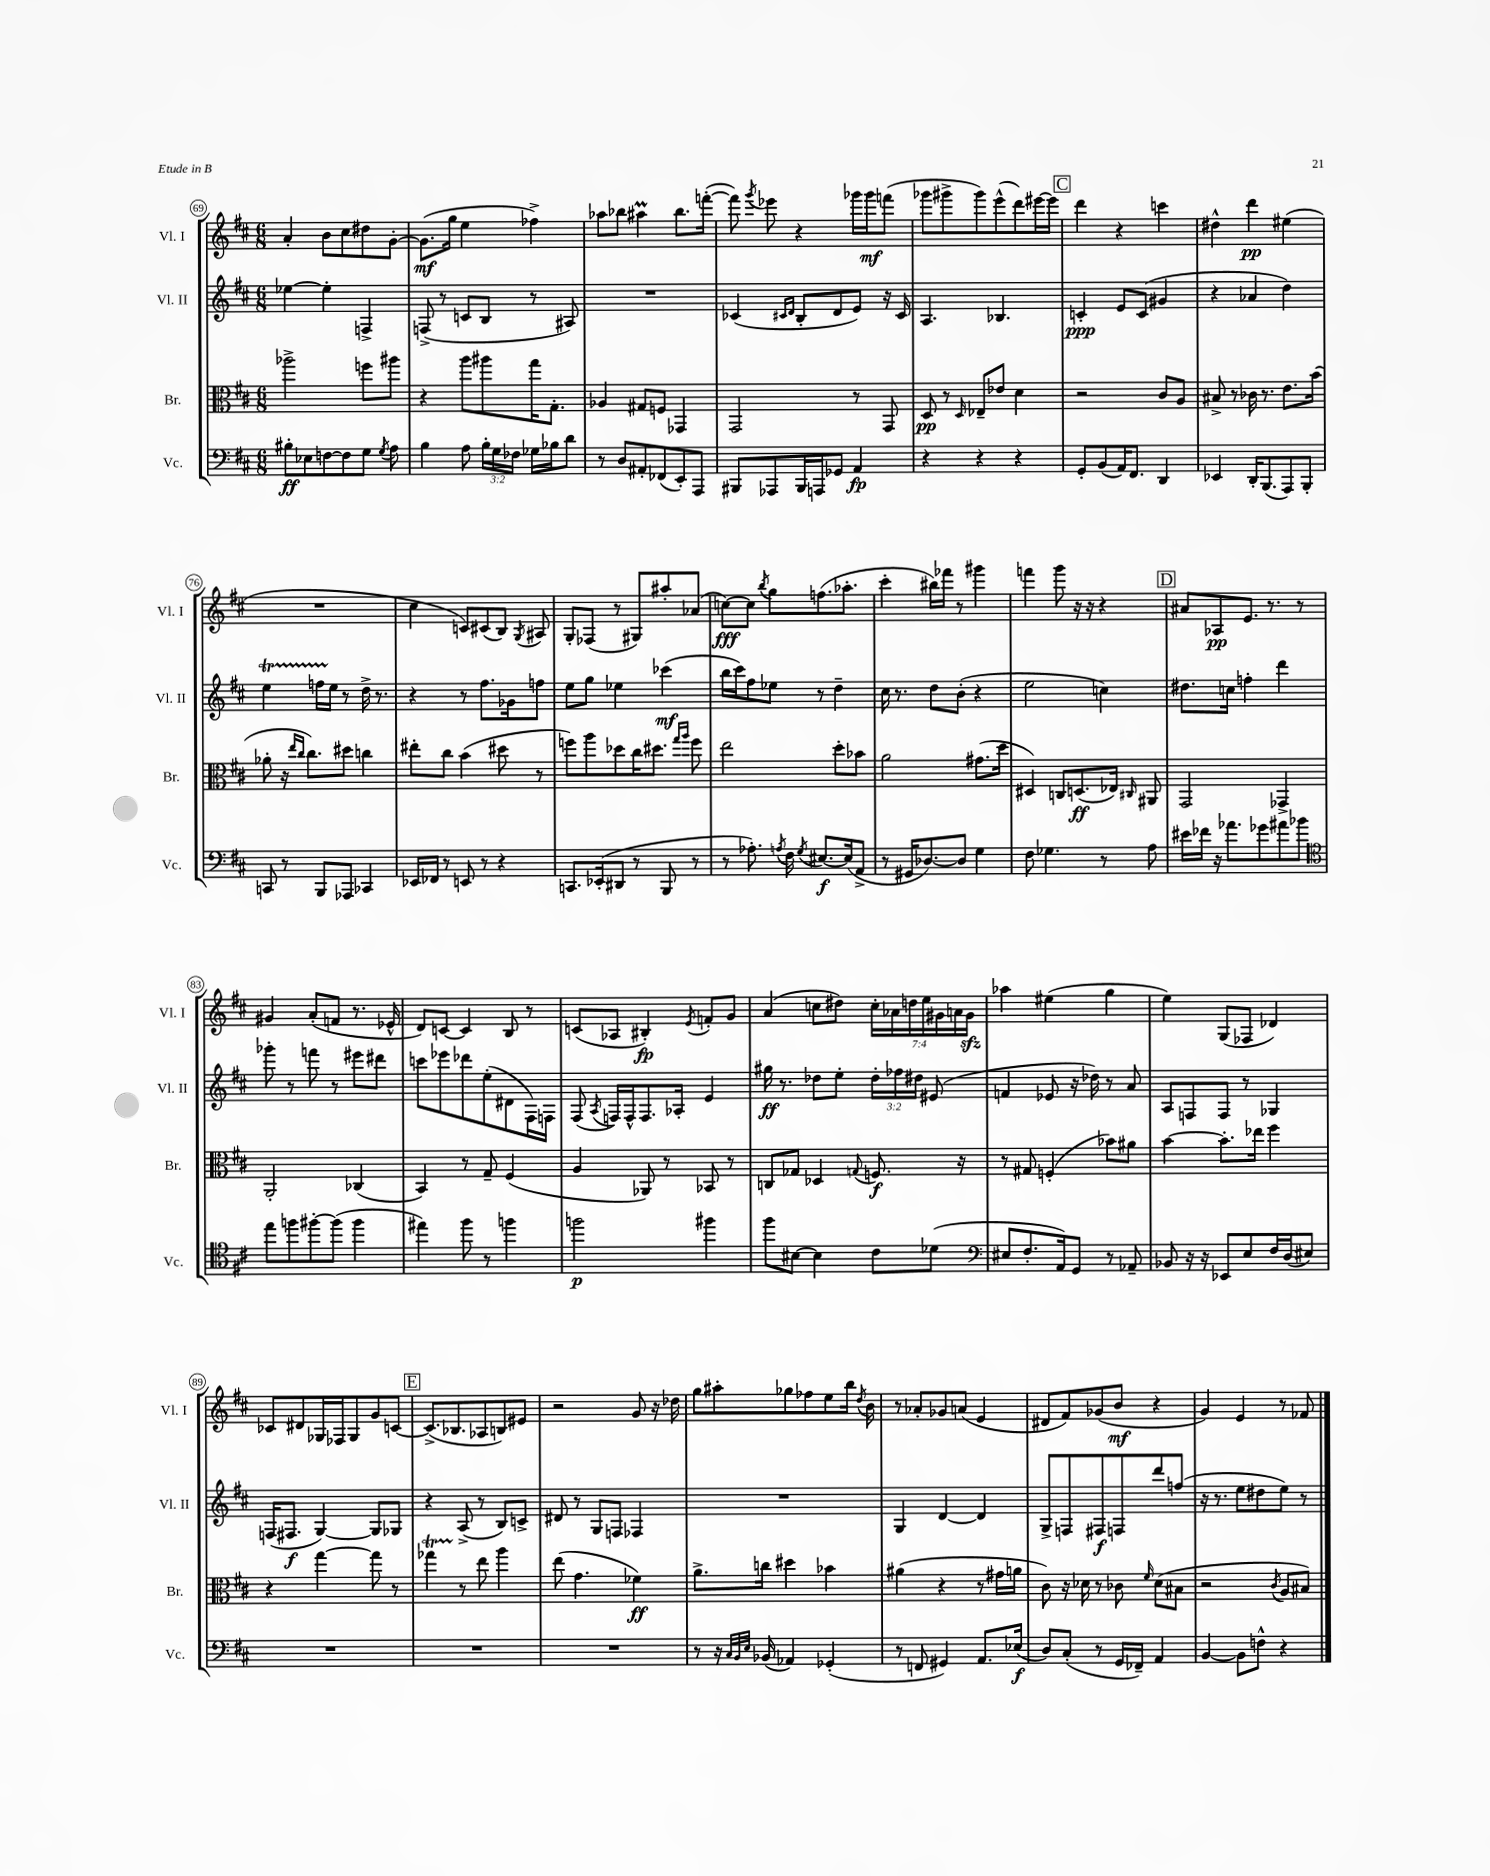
<<
\new StaffGroup <<
\new Staff = "s0" \with { instrumentName = "Vl. I" shortInstrumentName = "Vl. I" } {
    \clef treble \key d \major \numericTimeSignature \time 6/8 \override Staff.TupletNumber.text = #tuplet-number::calc-fraction-text
    \autoBeamOff a'4-. b'8[ cis''8 dis''8 g'8]~-. |
    g'8.[\mf( g''16] e''4 fes''4->) |
    aes''8[ bes''8] ais''4\prall bes''8.[ f'''16]~-.( |
    f'''8) \acciaccatura { g'''8 } ees'''8 r4 ges'''16[ ges'''16\mf f'''8]( |
    ges'''8[ gis'''8-> gis'''8) e'''8-^( d'''8) eis'''16~ eis'''16] |
    \mark \markup { \box "C" } d'''4 r4 c'''4 |
    dis''4-^ d'''4\pp eis''4( |
    R2. |
    cis''4 c'8[) cis'8( b8]) \acciaccatura { g8 } ais8 |
    g8[-. fes8]( r8 gis8[) ais''8-. aes'8]( |
    c''8[~\fff) c''8] \acciaccatura { b''8 } g''8[ f''8.( aes''8.]-. |
    cis'''4-. bis''16[) fes'''16] r8 gis'''4 |
    f'''4 g'''8 r16 r16 r4 |
    \mark \markup { \box "D" } ais'8[ aes8\pp e'8.] r8. r8 |
    gis'4 a'8[-.( f'8] r8. ees'16-^ |
    d'8[) c'8]~ c'4 b8 r8 |
    c'8[( aes8] bis4-.\fp) \acciaccatura { e'8 } f'8[-. g'8] |
    a'4( c''8[ dis''8]) \tuplet 7/4 { c''16[-. aes'16 d''16 e''16 gis'16 a'16 gis'16]\sfz } |
    aes''4 eis''4( g''4 |
    e''4) g8[( fes8] des'4) |
    ces'8[ dis'8 ges16 fes16 ges8 g'8 c'8]~ |
    \mark \markup { \box "E" } c'8.[->( bes8. aes8 b8) eis'8] |
    r2 g'8 r16 des''16 |
    g''8[ ais''8-. ges''8 fes''8 e''8 b''16] \acciaccatura { d''8 } b'16 |
    r8 aes'8[-. ges'8 a'8]( e'4 |
    dis'8[ fis'8) ges'8( b'8]\mf r4 |
    g'4) e'4 r8 fes'8 \bar "|." |
}
\new Staff = "s1" \with { instrumentName = "Vl. II" shortInstrumentName = "Vl. II" } {
    \clef treble \key d \major \numericTimeSignature \time 6/8 \override Staff.TupletNumber.text = #tuplet-number::calc-fraction-text
    \autoBeamOff ees''4~ ees''4-. f4-> |
    f8->( r8 c'8[ b8] r8 ais8) |
    R2. |
    ces'4( \grace { cis'16[ d'16] } b8[-. d'8 e'8]) r16 cis'16 |
    a4. bes4. |
    \mark \markup { \box "C" } c'4-.\ppp e'8[ c'8]( gis'4 |
    r4 aes'4 d''4) |
    e''4\startTrillSpan f''16[ e''16]\stopTrillSpan r8 d''16-> r8. |
    r4 r8 fis''8.[ ges'16 f''8] |
    e''8[ g''8] ees''4 ces'''4\mf( |
    b''16[ cis'''16) fis''8 ees''8] r8 d''4-- |
    cis''16 r8. d''8[ b'8]-.( r4 |
    e''2 c''4) |
    \mark \markup { \box "D" } dis''8.[ c''16] f''4-. d'''4 |
    ges'''8-. r8 f'''8 r8 eis'''8[ dis'''8] |
    c'''8[ ees'''8 des'''8 e''8-.( dis'8 fis16) f16] |
    fis8( \acciaccatura { a8 } f16[) f16-^ f8. aes16]-. e'4 |
    gis''16\ff r8. des''8[ e''8]-. \tuplet 3/2 { des''16[-. fes''16 dis''16] } eis'8( |
    f'4 ees'8 r16 des''16) r8 a'8 |
    a8[ f8 f8] r8 ges4 |
    f16[( fis8.]\f g4~) g8[ ges8] |
    \mark \markup { \box "E" } r4 a8->( r8 b8[) c'8]-> |
    dis'8 r8 g8[ f8] fes4 |
    R2. |
    g4 d'4~ d'4 |
    g8[-> f8 fis8\f f8 d'''8 f''8]( |
    r16 r8. e''8[ dis''8 e''8]) r8 \bar "|." |
}
\new Staff = "s2" \with { instrumentName = "Br." shortInstrumentName = "Br." } {
    \clef alto \key d \major \numericTimeSignature \time 6/8
    \autoBeamOff aes''2-> f''8[ ais''8] |
    r4 a''8[ ais''8 g''16 g8.]-. |
    aes4 gis8[ f8] ges,4 |
    g,2 r8 g,8 |
    d8\pp r8 \grace { d16 } ees8[-- ees'8] d'4 |
    \mark \markup { \box "C" } r2 cis'8[ a8] |
    bis8-> r8 ces'16 r8. e'8.[ b'16]( |
    aes'8-. r16 \grace { e''16[ cis''16] } cis''8.[) dis''8] c''4 |
    eis''8[-. cis''8] b'4( dis''8 r8 |
    f''8[) a''8 des''8 cis''16 dis''8.] \grace { g''16[ a''16] } f''8 |
    e''2 d''8[-. bes'8] |
    a'2 gis'8.[( d''16] |
    dis4) c8[ d8.\ff( ees16]) \grace { cis16 } ais,8 |
    \mark \markup { \box "D" } g,2 ges,4-> |
    a,2-. ces4( |
    b,4) r8 g8-- fis4( |
    a4 aes,8) r8 bes,8 r8 |
    c8[ ges8] des4 \appoggiatura { g8 } f8.\f r16 |
    r8 gis8 f4-.( bes'8[) ais'8] |
    b'4~ b'8.[-. ees''16] fis''4 |
    r4 g''4~ g''8 r8 |
    \mark \markup { \box "E" } ges''4\startTrillSpan r8\stopTrillSpan e''8 a''4 |
    e''8( g'4. fes'4\ff) |
    a'8.[-> c''16] dis''4 bes'4 |
    ais'4( r4 r8 gis'16[ a'16] |
    cis'8) r16 des'16 r8 ces'8 \grace { fis'16 } des'8[( bis8] |
    r2 \acciaccatura { cis'8 } a8[ bis8]) \bar "|." |
}
\new Staff = "s3" \with { instrumentName = "Vc." shortInstrumentName = "Vc." } {
    \clef bass \key d \major \numericTimeSignature \time 6/8 \override Staff.TupletNumber.text = #tuplet-number::calc-fraction-text
    \autoBeamOff bis8[-.\ff ees8 f8~ f8 g8] \acciaccatura { g8 } a8 |
    b4 a8 \tuplet 3/2 { b16[-. g16 fes16] } ges16[ bes16 d'8] |
    r8 d8[ ais,8-. fes,8( e,8-.) a,,8] |
    bis,,8[ aes,,8 bis,,16 a,,16 ges,8] a,4\fp |
    r4 r4 r4 |
    \mark \markup { \box "C" } g,8[-. b,8( a,16) fis,8.] d,4 |
    ees,4 d,16[-. b,,8.( a,,8) b,,8]-. |
    c,8 r8 b,,8[ aes,,8] ces,4 |
    ees,16[ fes,16] r8 e,8 r8 r4 |
    c,8.[ ees,16-.( dis,8] r8 b,,8 r8 |
    r8 aes8.-.) \acciaccatura { a8 } fis16 \acciaccatura { g8 } eis8.[~\f eis16( a,8]-> |
    r8 gis,16[ des8.~) des8] g4 |
    fis8 ges4. r8 a8 |
    \mark \markup { \box "D" } eis'16[ fes'16] r16 aes'8.[ ges'8 ais'8 bes'8] |
    \clef tenor e''8[ f''8 fis''8~-. fis''8]( fis''4 |
    eis''4) fis''8 r8 f''4 |
    f''2\p fis''4 |
    fis''8[ bis8]~ bis4 cis'8[ des'8]( |
    \clef bass eis8[ fis8.-. a,16) g,8] r8 aes,8-- |
    bes,8 r16 r16 ees,8[ e8 fis16 d16( eis8]) |
    R2. |
    \mark \markup { \box "E" } R2. |
    R2. |
    r8 r16 \grace { cis32[ b,32 e32] } bes,16( aes,4) ges,4-.( |
    r8 f,8 gis,4) a,8.[ ees16]\f( |
    d8[) cis8]-.( r8 g,16[ fes,16]--) a,4 |
    b,4~ b,8[ f8]-^ r4 \bar "|." |
}
>>
>>
\layout { \context { \Score currentBarNumber = #69 \override BarNumber.stencil = #(make-stencil-circler 0.1 0.3 ly:text-interface::print) } }
